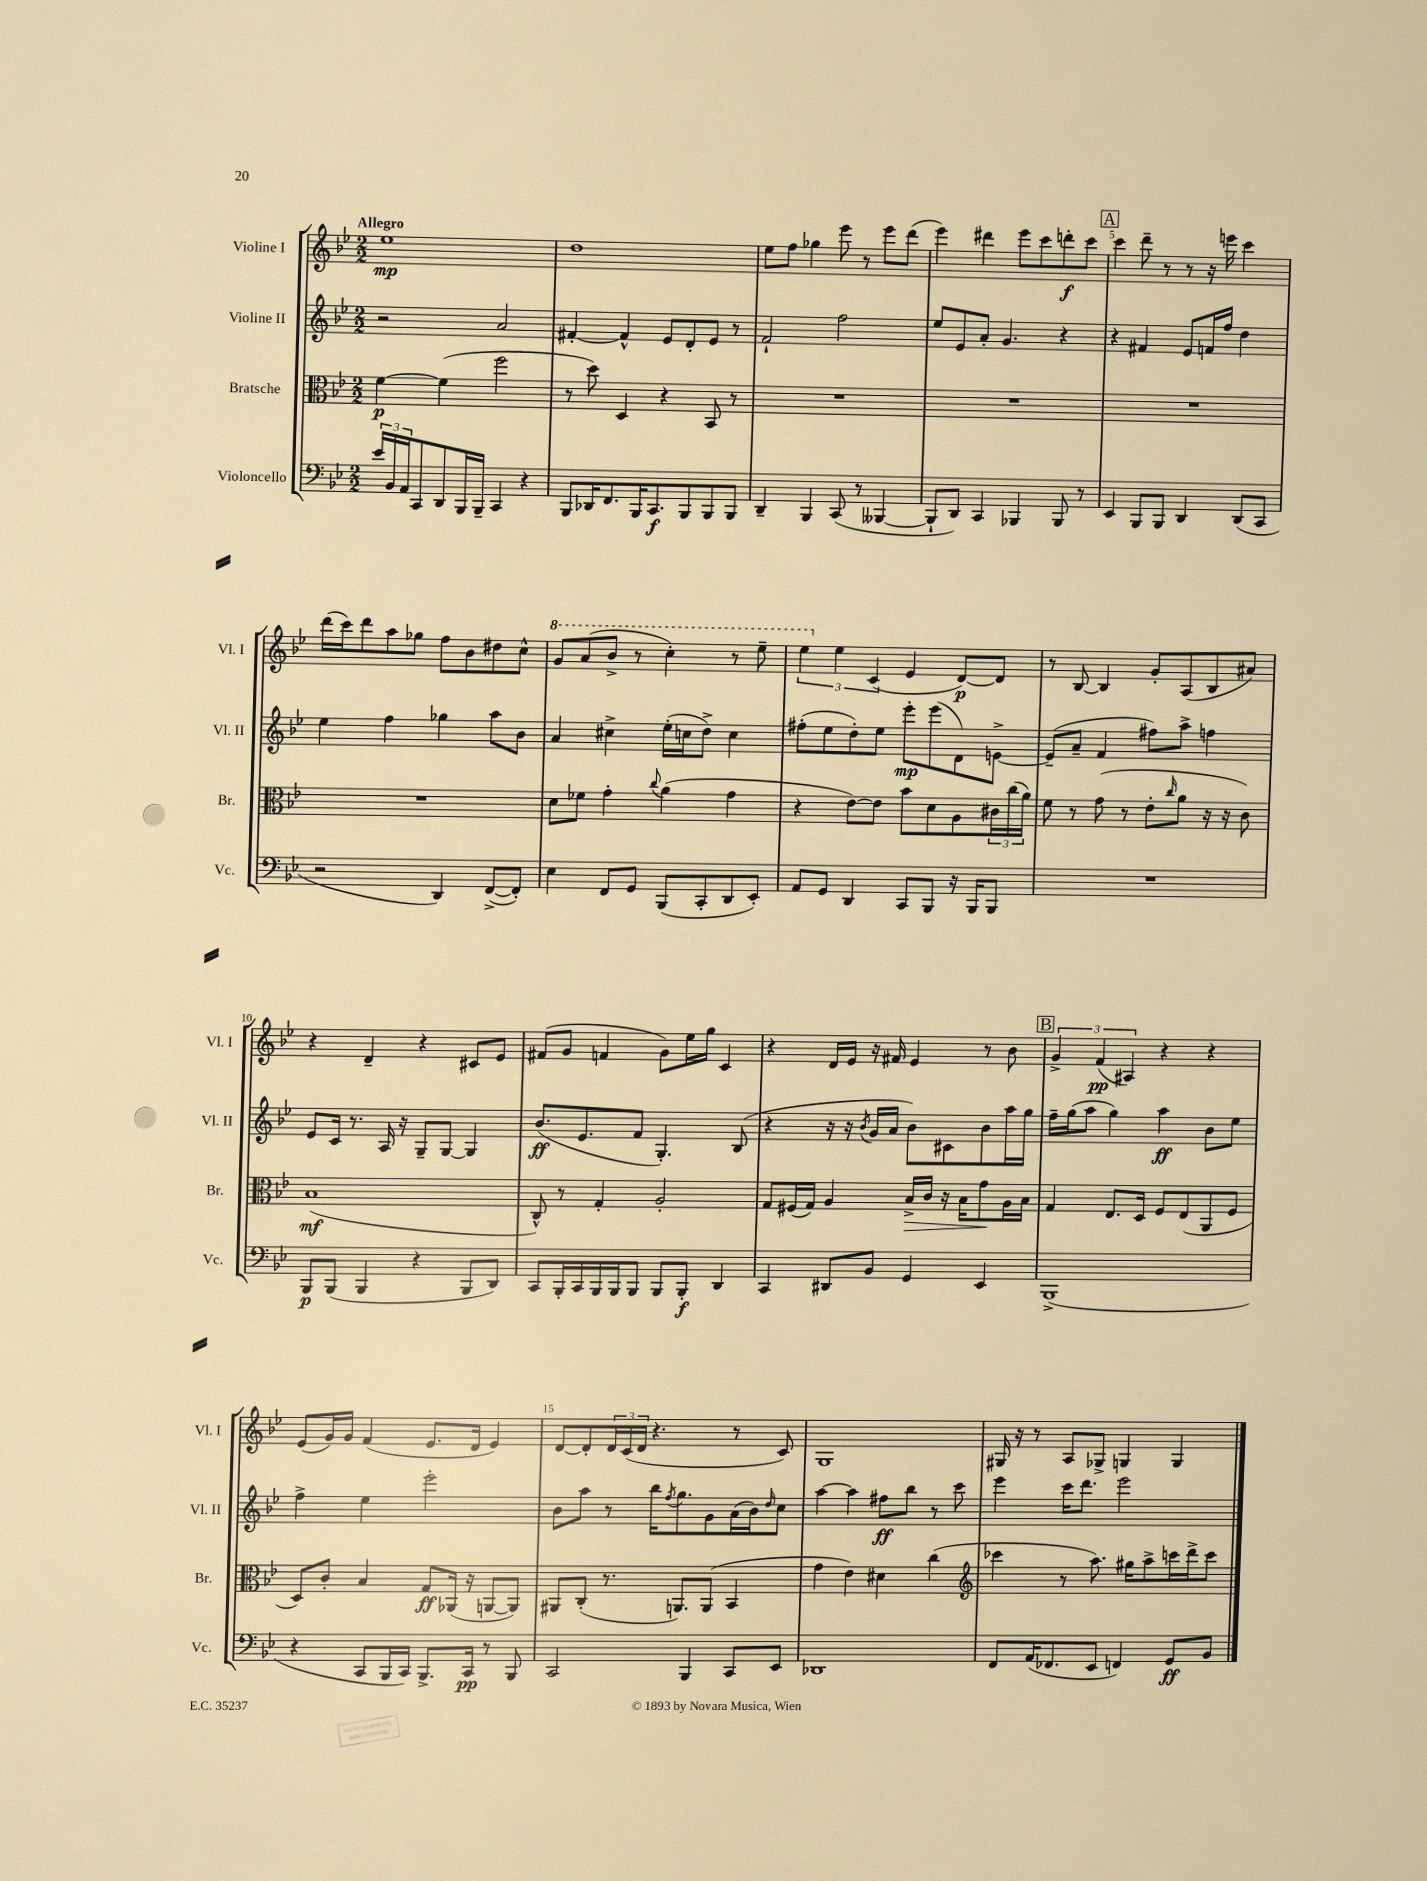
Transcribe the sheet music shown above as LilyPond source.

<<
\new StaffGroup <<
\new Staff = "s0" \with { instrumentName = "Violine I" shortInstrumentName = "Vl. I" } {
    \clef treble \key bes \major \numericTimeSignature \time 2/2 \tempo "Allegro"
    ees''1\mp |
    d''1 |
    ees''8 f''8 ges''4 ees'''8 r8 ees'''8 d'''8( |
    ees'''4) dis'''4 ees'''8 c'''8 d'''8-.\f c'''8 |
    \mark \markup { \box "A" } c'''4 d'''8-- r8 r8 r16 e'''16 c'''4 |
    d'''16( c'''16) d'''8 a''8 ges''8 f''8 bes'8 dis''8 c''8-^ |
    \ottava #1 g''8 a''8( bes''8-> r8 c'''4-.) r8 ees'''8-- |
    \tuplet 3/2 { ees'''4 \ottava #0 ees''4 c'4( } ees'4 d'8~\p) d'8 |
    r8 bes8~ bes4 g'8-. a8( bes8 ais'8) |
    r4 d'4-- r4 cis'8 ees'8 |
    fis'8( g'8 f'4 g'8) ees''16 g''16 c'4 |
    r4 d'16 ees'16 r16 fis'16 ees'4 r8 bes'8 |
    \mark \markup { \box "B" } \tuplet 3/2 { g'4-> f'4\pp( ais4) } r4 r4 |
    ees'8( g'16) g'16 f'4( ees'8. d'16 ees'4) |
    d'8~ d'8-. \tuplet 3/2 { d'16 c'16( d'16 } r4. r8 c'8) |
    g1 |
    gis16 r16 r8 a8 ges8-> g4 g4 \bar "|." |
}
\new Staff = "s1" \with { instrumentName = "Violine II" shortInstrumentName = "Vl. II" } {
    \clef treble \key bes \major \numericTimeSignature \time 2/2
    r2 a'2 |
    fis'4~-. fis'4-^ ees'8 d'8-. ees'8 r8 |
    f'2-! f''2 |
    ees''8 ees'8 a'8-. g'4. r4 |
    \mark \markup { \box "A" } r4 fis'4 ees'8 f'16 f''16 d''4 |
    ees''4 f''4 ges''4 a''8 bes'8 |
    a'4 cis''4-> ees''16-.( c''16 d''8->) c''4 |
    fis''8-.( ees''8 d''8-.) ees''8 ees'''8-.\mp ees'''8( d'8) e'8~-> |
    e'8--( a'8-- f'4 fis''8) a''8-> f''4 |
    ees'8 c'16 r8. a16 r16 g8-- g8~ g4 |
    bes'8.\ff( ees'8. f'8 g4.-.) bes8( |
    r4 r16 r16 \acciaccatura { bes'8 } g'16 a'16 bes'8) cis'8 bes'8 a''16 g''16 |
    \mark \markup { \box "B" } f''16-- g''16( a''8 g''4) a''4\ff bes'8 ees''8 |
    f''4-> ees''4 ees'''2-. |
    bes'8 a''8 r8 bes''16 \acciaccatura { f''8 } g''8. g'8 a'16( bes'16) \grace { d''16 } c''8 |
    a''4~ a''4 fis''8\ff bes''8 r8 c'''8 |
    ees'''4 c'''16 d'''8. ees'''2 \bar "|." |
}
\new Staff = "s2" \with { instrumentName = "Bratsche" shortInstrumentName = "Br." } {
    \clef alto \key bes \major \numericTimeSignature \time 2/2
    f'4~\p f'4( f''2 |
    r8 d''8) d4 r4 bes,8 r8 |
    R1 |
    R1 |
    \mark \markup { \box "A" } R1 |
    R1 |
    d'8 fes'8 g'4-. \appoggiatura { c''8 } a'4( g'4 |
    r4 ees'8~) ees'8 bes'8 d'8 a8 \tuplet 3/2 { cis'16 c''16( a'16) } |
    f'8 r8 g'8( r8 ees'8-. \grace { c''16 } a'8 r16 r16 c'8) |
    bes1\mf( |
    c8-^) r8 g4-. a2-. |
    g8 fis16( g16) a4 bes16->\> c'16 r16 bes16 g'8\! a16 bes16 |
    \mark \markup { \box "B" } g4 ees8. d16 f8 ees8( a,8 f8 |
    d8) c'8-. bes4 g8\ff aes,16( r16 a,8~ a,8) |
    ais,8 c8-.( r8. a,8.) a,8( bes,4 |
    g'4 ees'4) dis'4 c''4( |
    \clef treble ces'''4 r8 a''8.) gis''16 a''8-> c'''16 d'''16-> c'''8 \bar "|." |
}
\new Staff = "s3" \with { instrumentName = "Violoncello" shortInstrumentName = "Vc." } {
    \clef bass \key bes \major \numericTimeSignature \time 2/2
    \tuplet 3/2 { ees'16 bes,16 a,16 } c,8 d,8 bes,,16 bes,,16-- c,4 r4 |
    bes,,8 des,16 f,8. bes,,16 c,8.\f bes,,8 bes,,8 bes,,8 |
    d,4-- bes,,4 c,8( r8 beses,,4~ |
    beses,,8-! d,8) c,4 bes,,4 bes,,8 r8 |
    \mark \markup { \box "A" } ees,4 bes,,8 bes,,8 d,4 d,8( c,8 |
    r2 d,4) f,8~->( f,8-.) |
    ees4 f,8 g,8 bes,,8( c,8-. d,8 ees,8-.) |
    a,8 g,8 d,4 c,8 bes,,8 r16 bes,,16 bes,,8 |
    R1 |
    bes,,8\p bes,,8( bes,,4 r4 bes,,8 d,8) |
    c,8 bes,,16-. c,16 bes,,16 bes,,16 bes,,8 bes,,8 bes,,8-.\f d,4 |
    c,4 dis,8 bes,8 g,4 ees,4 |
    \mark \markup { \box "B" } bes,,1->( |
    r4 c,8 bes,,16 c,16) bes,,8.-> c,16\pp r8 bes,,8 |
    c,2 bes,,4 c,8 ees,8 |
    des,1 |
    f,8 a,16( fes,8. ees,8 f,4) g,8\ff bes,8 \bar "|." |
}
>>
>>
\layout { \context { \Score \override BarNumber.break-visibility = ##(#f #t #t) barNumberVisibility = #(every-nth-bar-number-visible 5) } }
